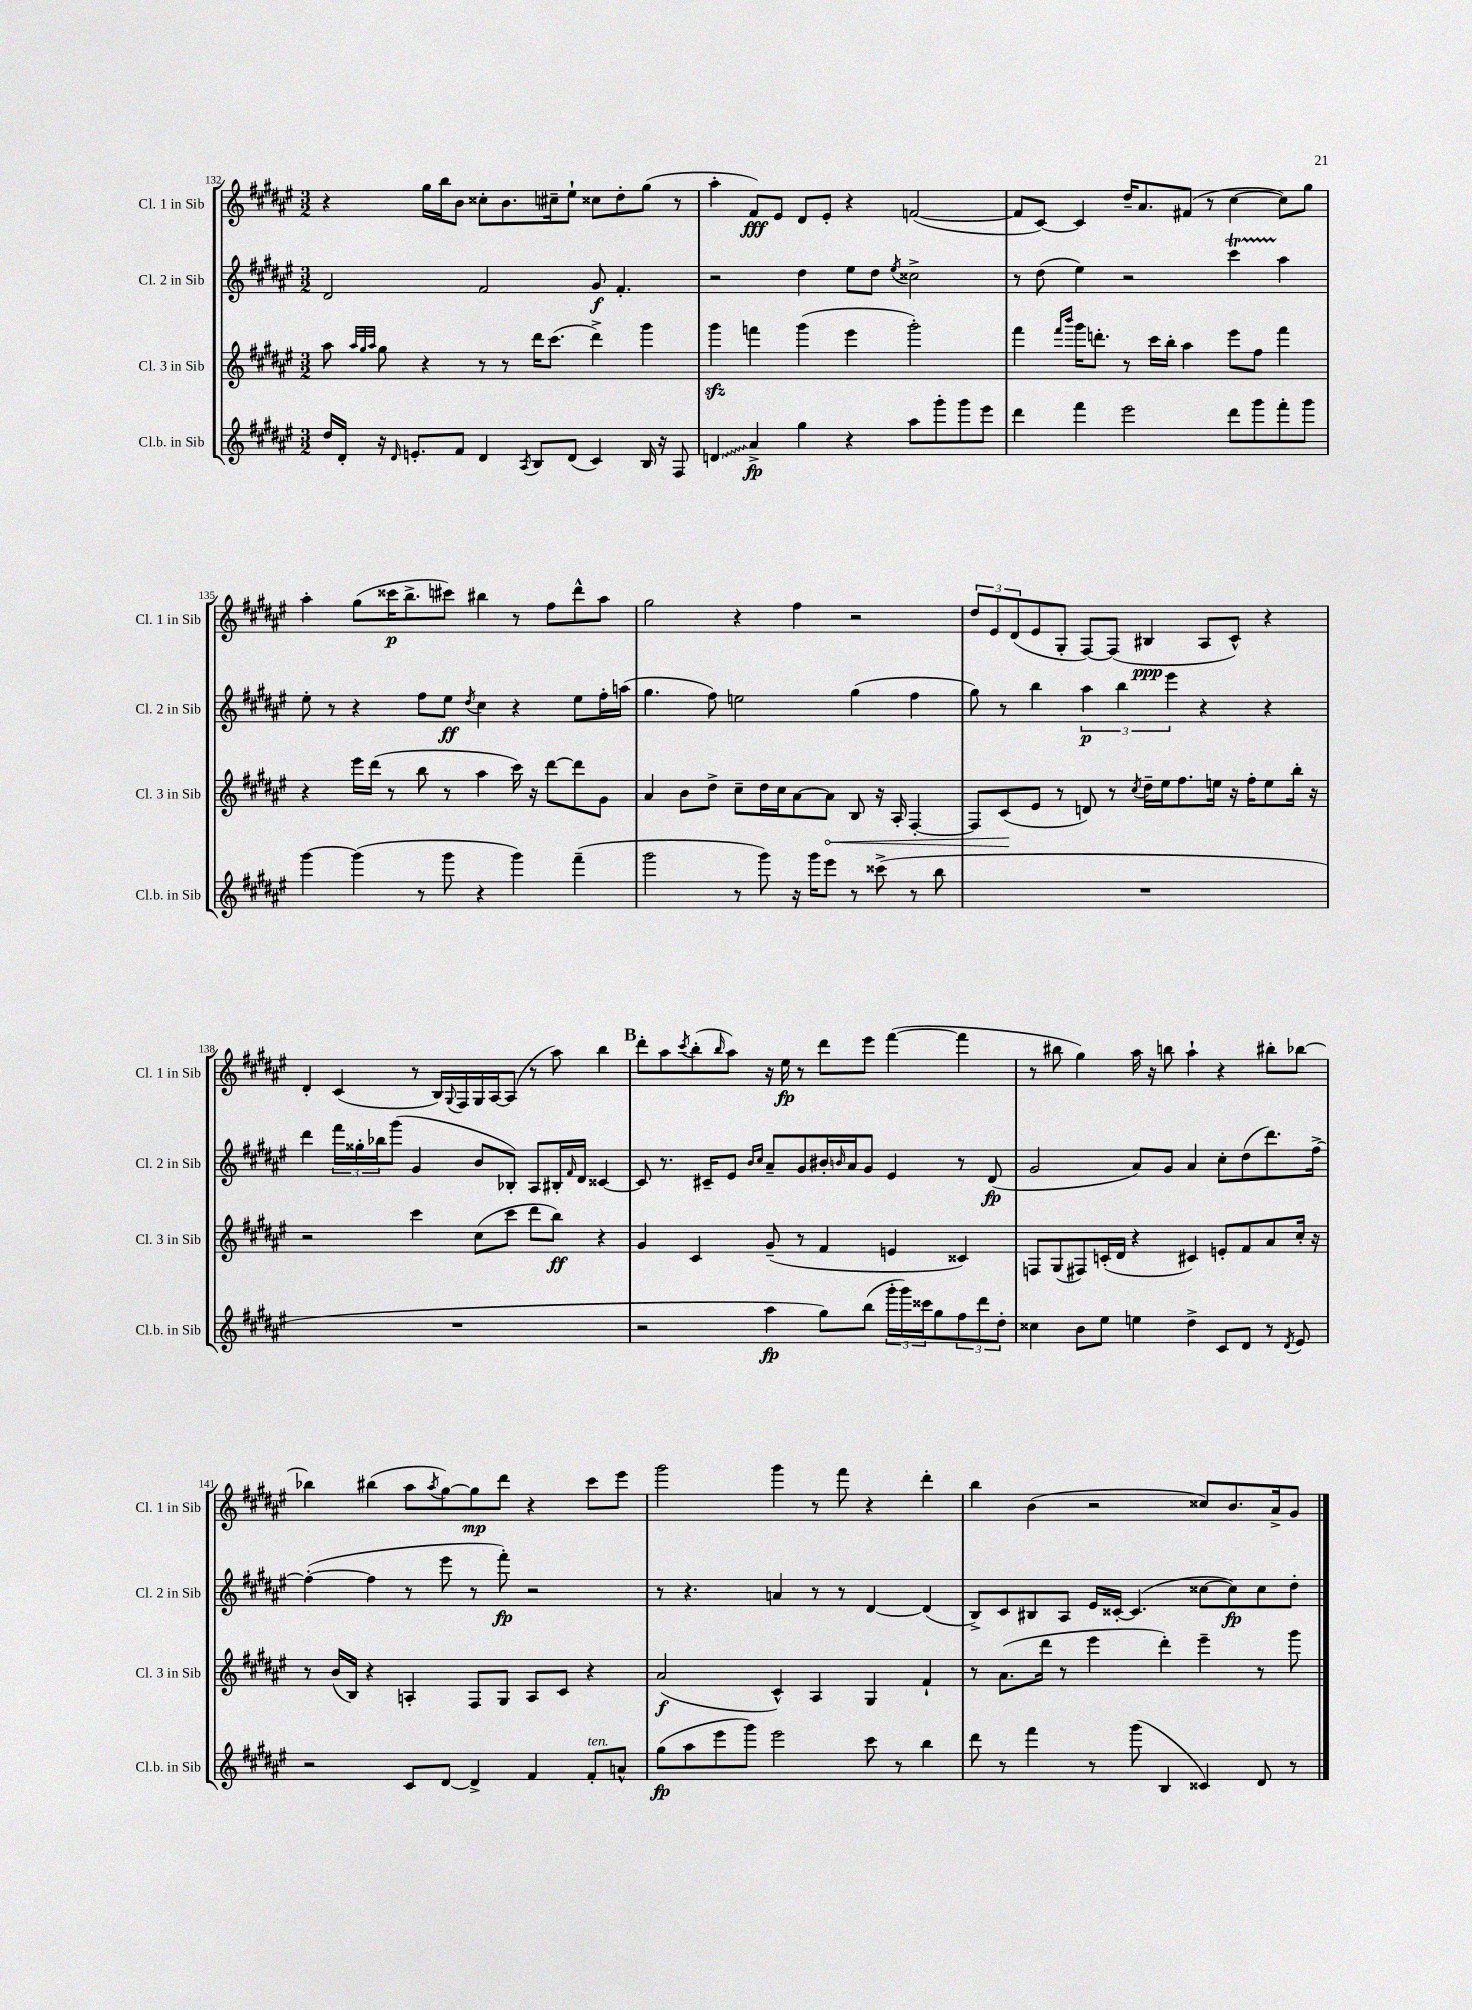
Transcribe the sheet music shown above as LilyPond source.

<<
\new StaffGroup <<
\new Staff = "s0" \with { instrumentName = "Cl. 1 in Sib" shortInstrumentName = "Cl. 1 in Sib" } {
    \clef treble \key fis \major \numericTimeSignature \time 3/2
    r4 gis''16 b''16 b'8 cisis''8-. b'8. cis''16-- eis''8-! cisis''8 dis''8-. gis''8( r8 |
    ais''4-. fis'8\fff) eis'8 dis'8 eis'8-. r4 f'2~( |
    f'8 cis'8~) cis'4 dis''16-- ais'8. fis'8( r8 cis''4~ cis''8) gis''8 |
    ais''4-. gis''8( cisis'''16\p b''8.-> cis'''8) bis''4 r8 fis''8 dis'''8-^ ais''8 |
    gis''2 r4 fis''4 r2 |
    \tuplet 3/2 { dis''8 eis'8 dis'8( } eis'8 gis8-. fis8~) fis8( bis4\ppp ais8 cis'8-^) r4 |
    dis'4-. cis'4( r8 b16) \appoggiatura { gis8 } fis16 gis16 ais16~ ais8( r8 ais''8) b''4 |
    \mark \markup { \bold "B" } dis'''8-. ais''8 \acciaccatura { cis'''8 } b''8-.( \grace { b''16 } ais''8) r16 eis''16\fp r8 dis'''8 eis'''8 fis'''4~( fis'''4 |
    r8 bis''8 gis''4) ais''16 r16 b''8 ais''4-! r4 bis''8-. bes''8~ |
    bes''4 bis''4( ais''8 \acciaccatura { ais''8 } gis''8~) gis''8\mp dis'''8 r4 cis'''8 eis'''8 |
    gis'''2 gis'''4 r8 fis'''8 r4 dis'''4-. |
    b''4 b'4( r2 cisis''8) b'8. ais'16-> gis'8 \bar "|." |
}
\new Staff = "s1" \with { instrumentName = "Cl. 2 in Sib" shortInstrumentName = "Cl. 2 in Sib" } {
    \clef treble \key fis \major \numericTimeSignature \time 3/2
    dis'2 fis'2 gis'8\f fis'4.-. |
    r2 dis''4 eis''8 dis''8 \acciaccatura { eis''8 } cisis''2-> |
    r8 dis''8( eis''4) r2 cis'''4\startTrillSpan ais''4\stopTrillSpan |
    eis''8-. r8 r4 fis''8 eis''8\ff \acciaccatura { dis''8 } cis''4 r4 eis''8 fis''16-. a''16( |
    gis''4. fis''8) e''2 gis''4( fis''4 |
    gis''8) r8 b''4 \tuplet 3/2 { ais''4\p b''4 eis'''4 } r4 r4 |
    dis'''4 \tuplet 3/2 { fis'''16 gisis''16-. bes''16 } gis'''8( gis'4 b'8 bes8-.) ais8 bis16-. \grace { fis'16 } dis'16 cisis'4~ |
    \mark \markup { \bold "B" } cisis'8 r8. cis'16-- eis'8 \grace { b'16 cis''16 } ais'8-- gis'8 bis'16-. \grace { b'16 } ais'16 gis'8 eis'4 r8 dis'8\fp( |
    gis'2 ais'8) gis'8 ais'4 cis''8-. dis''8( dis'''8.) fis''16~-> |
    fis''4~-.( fis''4 r8 eis'''8 r8 fis'''8-.\fp) r2 |
    r8 r4. a'4 r8 r8 dis'4~ dis'4( |
    b8->) cis'8 bis8 ais8 eis'16 cisis'16~-. cisis'4.( cisis''8~ cisis''8\fp) cisis''8 dis''8-. \bar "|." |
}
\new Staff = "s2" \with { instrumentName = "Cl. 3 in Sib" shortInstrumentName = "Cl. 3 in Sib" } {
    \clef treble \key fis \major \numericTimeSignature \time 3/2
    ais''8 \grace { ais''32 gis''32 ais''32 } gis''8 r4 r8 r8 dis'''16 cis'''8.( dis'''4->) gis'''4 |
    gis'''4\sfz f'''4 gis'''4( eis'''4 gis'''2-.) |
    fis'''4 \grace { fis'''16 b'''16 } gis'''16 d'''8.-. r8 cis'''16 b''16-. ais''4 eis'''8 fis''8 fis'''4 |
    r4 eis'''16 dis'''16( r8 b''8 r8 ais''4 cis'''16) r16 dis'''8~ dis'''8 gis'8 |
    ais'4 b'8 dis''8-> cis''8-- dis''16 cis''16 ais'8~ \once \override Hairpin.circled-tip = ##t ais'8\< b8 r16 ais16-. fis4~-. |
    fis8 cis'8\!( eis'8 r8 d'8) r8 \acciaccatura { cis''8 } dis''16-- eis''16 fis''8. e''16 r16 fis''16-. e''8 b''16-. r16 |
    r2 cis'''4 cis''8( cis'''8 dis'''8 b''8\ff) r4 |
    \mark \markup { \bold "B" } gis'4 cis'4 gis'8--( r8 fis'4 e'4 cisis'4) |
    f8 gis8( fis8) c'16-.( dis'16 r4 cis'4) e'8-. fis'8 ais'8 cis''16-. r16 |
    r8 b'16( b16) r4 a4-. fis8 gis8 a8 cis'8 r4 |
    ais'2\f( cis'4-^) ais4 gis4 fis'4-! |
    r8 ais'8.( dis'''16 r8 eis'''4 dis'''4-.) eis'''4-- r8 gis'''8 \bar "|." |
}
\new Staff = "s3" \with { instrumentName = "Cl.b. in Sib" shortInstrumentName = "Cl.b. in Sib" } {
    \clef treble \key fis \major \numericTimeSignature \time 3/2
    dis''16 dis'16-. r16 \grace { dis'16 } e'8.-. fis'8 dis'4 \acciaccatura { ais8 } b8 dis'8( cis'4) b16 r16 fis8 |
    \once \override Glissando.style = #'zigzag d'4\glissando ais'4->\fp gis''4 r4 ais''8 gis'''8-. gis'''8 eis'''8 |
    dis'''4 fis'''4 eis'''2 dis'''8 gis'''8 fis'''8-. gis'''8 |
    gis'''4~ gis'''4( r8 gis'''8 r4 gis'''4) fis'''4--( |
    gis'''2 r8 gis'''8) r16 gis'''16 eis'''8 r8 cisis'''8->( r8 b''8 |
    R1. |
    R1. |
    \mark \markup { \bold "B" } r2 ais''4\fp gis''8) b''8( \tuplet 3/2 { gis'''16-. gis'''16) cisis'''16 } gis''8 \tuplet 3/2 { fis''8 dis'''8 dis''8-. } |
    cisis''4 b'8 eis''8 e''4 dis''4-> cis'8 dis'8 r8 \acciaccatura { dis'8 } eis'8 |
    r2 cis'8 dis'8~ dis'4-> fis'4 fis'8-.^\markup { \italic "ten." } a'8-^ |
    gis''8\fp( ais''8 eis'''8 gis'''8) eis'''2 cis'''8 r8 b''4 |
    dis'''8 r8 fis'''4 r8 gis'''8( b4 cisis'4) dis'8 r8 \bar "|." |
}
>>
>>
\layout { \context { \Score currentBarNumber = #132 } }
